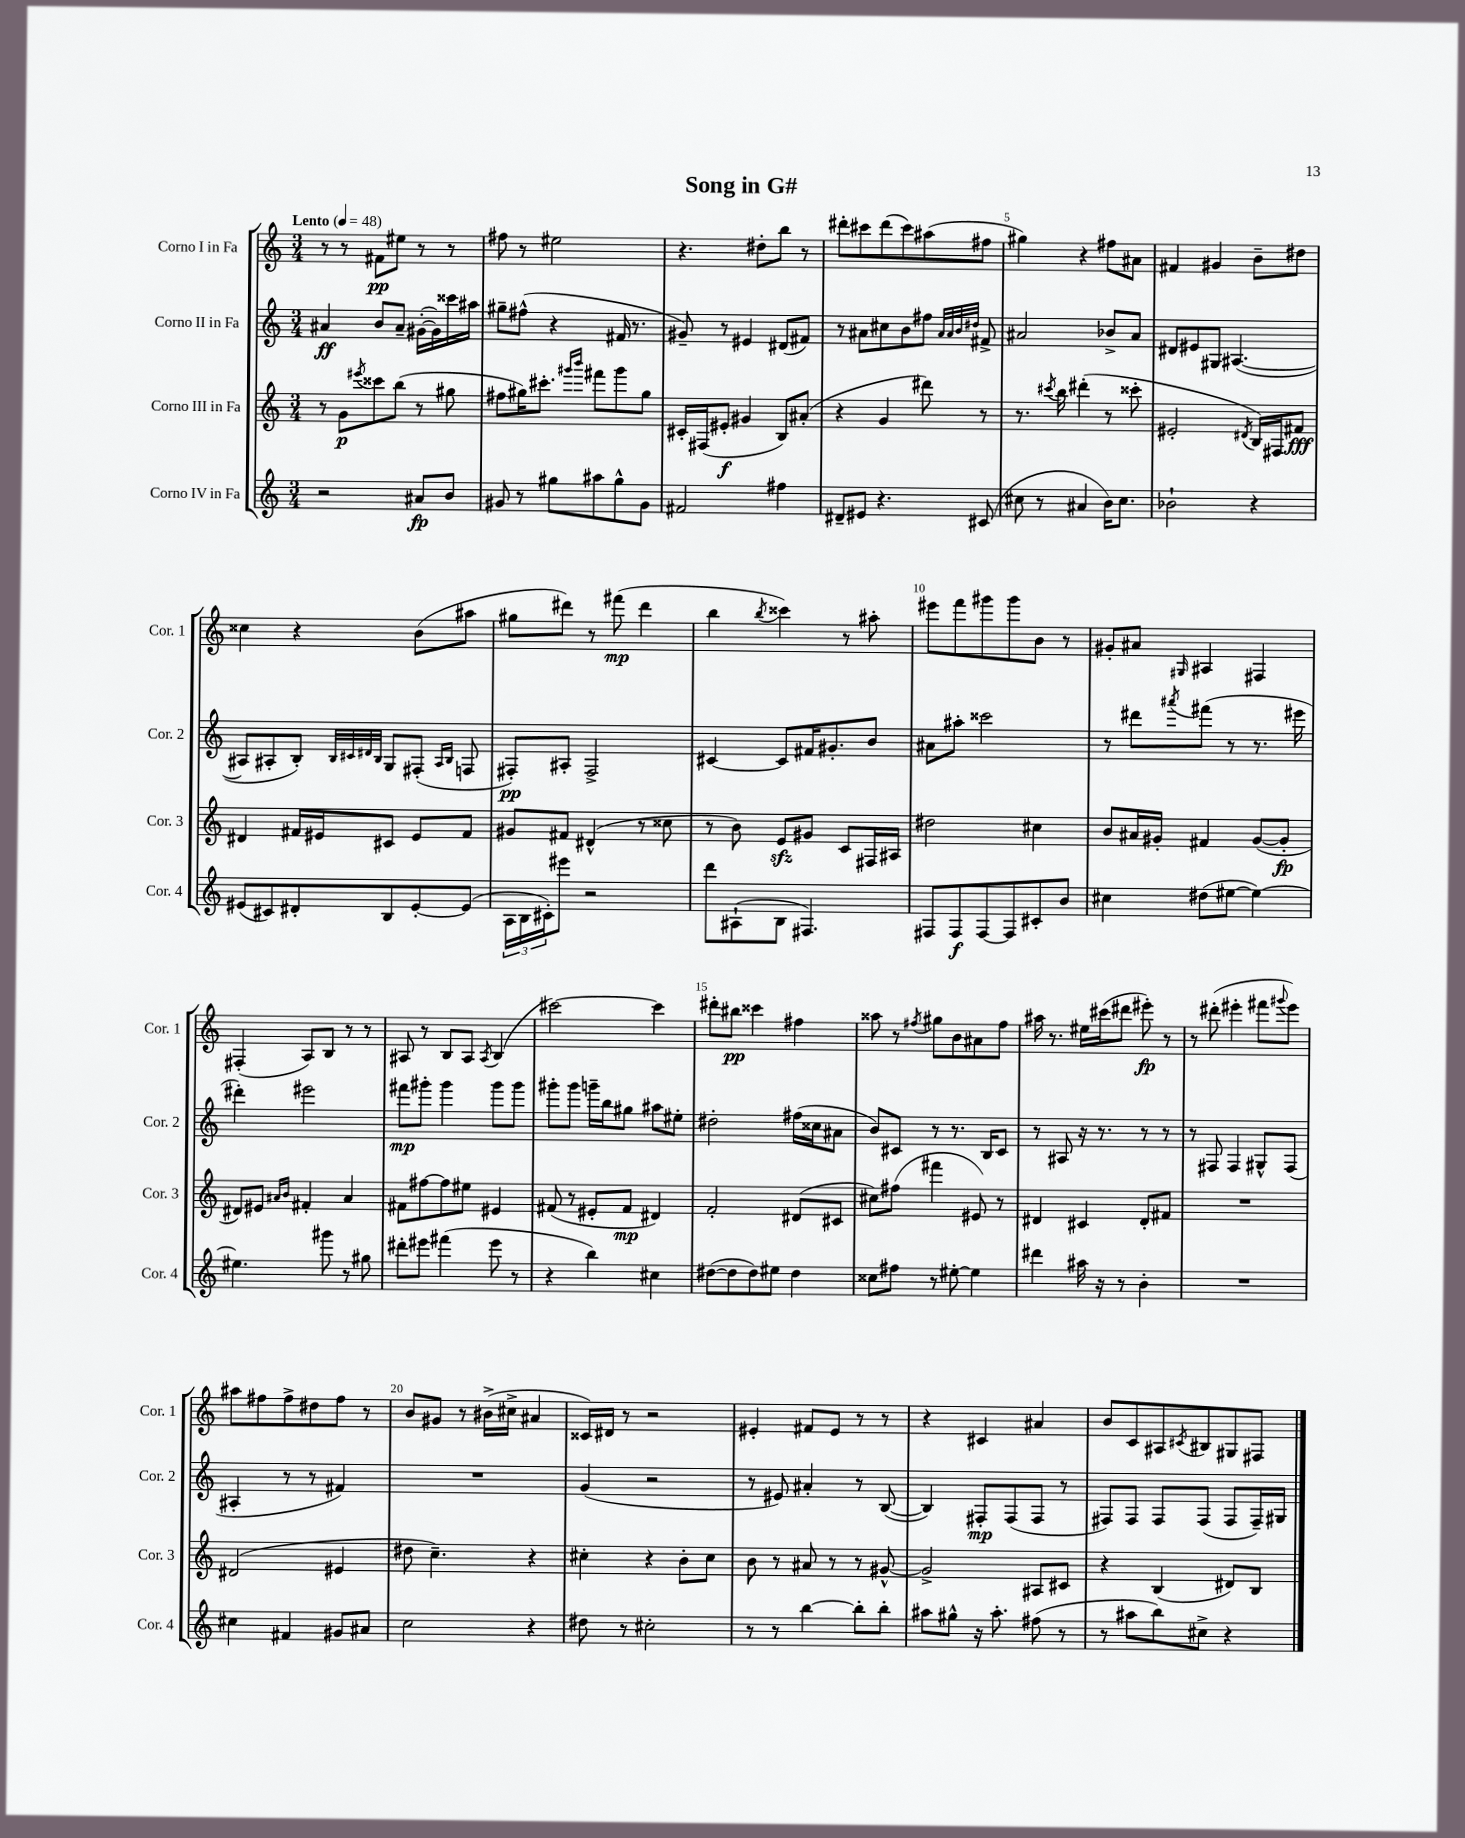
\header { title = "Song in G#" }
<<
\new StaffGroup <<
\new Staff = "s0" \with { instrumentName = "Corno I in Fa" shortInstrumentName = "Cor. 1" } {
    \clef treble \key c \major \numericTimeSignature \time 3/4 \tempo "Lento" 4 = 48
    r8 r8 fis'8\pp eis''8 r8 r8 |
    fis''8 r8 eis''2 |
    r4. dis''8-. b''8 r8 |
    dis'''8-. cis'''8 dis'''8( cis'''8) ais''8( fis''8 |
    gis''4) r4 fis''8 ais'8 |
    fis'4 gis'4 b'8-- dis''8 |
    cisis''4 r4 b'8( ais''8 |
    gis''8 dis'''8) r8 fis'''8\mp( dis'''4 |
    b''4 \acciaccatura { b''8 } cisis'''4) r8 ais''8-. |
    eis'''8 f'''8 gis'''8 gis'''8 b'8 r8 |
    gis'8-. ais'8 \grace { gis16 } ais4 fis4 |
    fis4-.( a8) b8 r8 r8 |
    ais8 r8 b8 ais8 \acciaccatura { ais8 } b4( |
    cis'''2~) cis'''4 |
    dis'''8-. bis''8\pp cisis'''4 fis''4 |
    aisis''8 r8 \acciaccatura { fis''8 } gis''8 b'8 ais'8 fis''8 |
    ais''16 r8. eis''16 cis'''16( dis'''8 eis'''8-.\fp) r8 |
    r8 dis'''8-.( eis'''4-. fis'''8 \appoggiatura { gis'''8 } eis'''8) |
    ais''8 fis''8 fis''8-> dis''8 fis''8 r8 |
    b'8 gis'8 r8 bis'16->( cis''16-> ais'4 |
    cisis'16) dis'16 r8 r2 |
    eis'4-. fis'8 eis'8 r8 r8 |
    r4 cis'4 ais'4 |
    b'8 c'8 ais8 \acciaccatura { cis'8 } bis8 gis8 fis8 \bar "|." |
}
\new Staff = "s1" \with { instrumentName = "Corno II in Fa" shortInstrumentName = "Cor. 2" } {
    \clef treble \key c \major \numericTimeSignature \time 3/4
    ais'4\ff b'8 ais'8-- gis'16~-.( gis'16) cisis'''16 ais''16 |
    gis''8-- fis''8-^( r4 fis'16 r8. |
    gis'8--) r8 eis'4 dis'8( fis'8) |
    r8 ais'8 cis''8 b'8 fis''8 \grace { ais'32 ais'32 b'32 dis''32 } fis'8-> |
    ais'2 bes'8-> ais'8 |
    dis'8 eis'8 gis8 ais4.~( |
    ais8 ais8-. b8-.) \grace { b32 cis'32 dis'32 b32 } g8 fis8-.( \grace { ais16 b16 } f8 |
    fis8-.\pp) ais8-. fis2-> |
    cis'4~ cis'8 fis'16 gis'8.-. b'8 |
    ais'8 ais''8-. cisis'''2 |
    r8 dis'''8 \acciaccatura { ais'''8 } fis'''8( r8 r8. eis'''16 |
    dis'''4-.) eis'''2 |
    fis'''8\mp gis'''8-. gis'''4 gis'''8 gis'''8 |
    gis'''8-. gis'''8 g'''16-- b''16 gis''8 ais''8 eis''8-. |
    dis''2-. fis''16( cisis''16 ais'8 |
    b'8) cis'8 r8 r8. b16 cis'8 |
    r8 ais8 r16 r8. r8 r8 |
    r8 fis8 fis4 gis8-^ fis8( |
    ais4-. r8 r8 fis'4) |
    R2. |
    g'4( r2 |
    r8 eis'8) ais'4-. r8 b8~( |
    b4) fis8-.\mp fis8( fis8 r8 |
    fis8) fis8 fis8 fis8( fis8 fis16--) gis16 \bar "|." |
}
\new Staff = "s2" \with { instrumentName = "Corno III in Fa" shortInstrumentName = "Cor. 3" } {
    \clef treble \key c \major \numericTimeSignature \time 3/4
    r8 g'8\p \acciaccatura { eis'''8 } cisis'''8 b''8( r8 gis''8 |
    fis''8 gis''16) cis'''8.-. \grace { gis'''16 b'''16 } fis'''8 gis'''8 gis''8 |
    cis'16-. fis16( eis'8-.\f gis'4 b8) ais'8-.( |
    r4 g'4 dis'''8) r8 |
    r8. \acciaccatura { cis'''8 } b''16 dis'''4-.( r8 cisis'''8-. |
    eis'2-. \acciaccatura { dis'8 } b16) fis16 fis'8\fff |
    dis'4 fis'16 eis'16 cis'8 eis'8 fis'8 |
    gis'8 fis'8 dis'4-^( r8 cisis''8 |
    r8 b'8) e'8\sfz gis'8 c'8 fis16 ais16 |
    dis''2 cis''4 |
    b'8 ais'16 gis'16-. fis'4 gis'8~( gis'8-.\fp |
    dis'8) eis'8 \grace { ais'16 b'16 } fis'4-. ais'4 |
    fis'8 fis''8~ fis''8 eis''8 eis'4 |
    fis'8( r8 eis'8-. fis'8\mp dis'4) |
    f'2-. dis'8( cis'8 |
    cis''8) fis''8( fis'''4 eis'8) r8 |
    dis'4 cis'4 dis'8-. fis'8 |
    R2. |
    dis'2( eis'4 |
    dis''8 c''4.--) r4 |
    cis''4-. r4 b'8-. cis''8 |
    b'8 r8 ais'8 r8 r8 gis'8~-^ |
    gis'2-> ais8 cis'8 |
    r4 b4( dis'8) b8 \bar "|." |
}
\new Staff = "s3" \with { instrumentName = "Corno IV in Fa" shortInstrumentName = "Cor. 4" } {
    \clef treble \key c \major \numericTimeSignature \time 3/4
    r2 ais'8\fp b'8 |
    gis'8 r8 gis''8 ais''8 gis''8-^ gis'8 |
    fis'2 fis''4 |
    dis'8-- eis'8 r4. cis'8( |
    cis''8 r8 ais'4 b'16) cis''8. |
    bes'2-! r4 |
    eis'8( cis'8) dis'8-. b8 eis'8~-. eis'8( |
    \tuplet 3/2 { a16 b16 cis'16-.) } eis'''8 r2 |
    d'''8 ais8-!( b8 fis4.) |
    fis8 fis8\f fis8~ fis8 cis'8-. b'8 |
    cis''4 dis''8( eis''8~ eis''4~) |
    eis''4. gis'''8 r8 gis''8 |
    dis'''8-. eis'''8 fis'''4( eis'''8 r8 |
    r4 b''4) cis''4 |
    dis''8~( dis''8 dis''8) eis''8 dis''4 |
    cisis''8 fis''8 r8 eis''8~-. eis''4 |
    dis'''4 ais''16 r16 r8 b'4-. |
    R2. |
    cis''4 fis'4 gis'8 ais'8 |
    c''2 r4 |
    dis''8 r8 cis''2-. |
    r8 r8 b''4~ b''8-. b''8-. |
    ais''8 gis''8-^ r16 ais''8.-. fis''8( r8 |
    r8 ais''8 b''8) cis''8-> r4 \bar "|." |
}
>>
>>
\layout { \context { \Score \override BarNumber.break-visibility = ##(#f #t #t) barNumberVisibility = #(every-nth-bar-number-visible 5) } }
